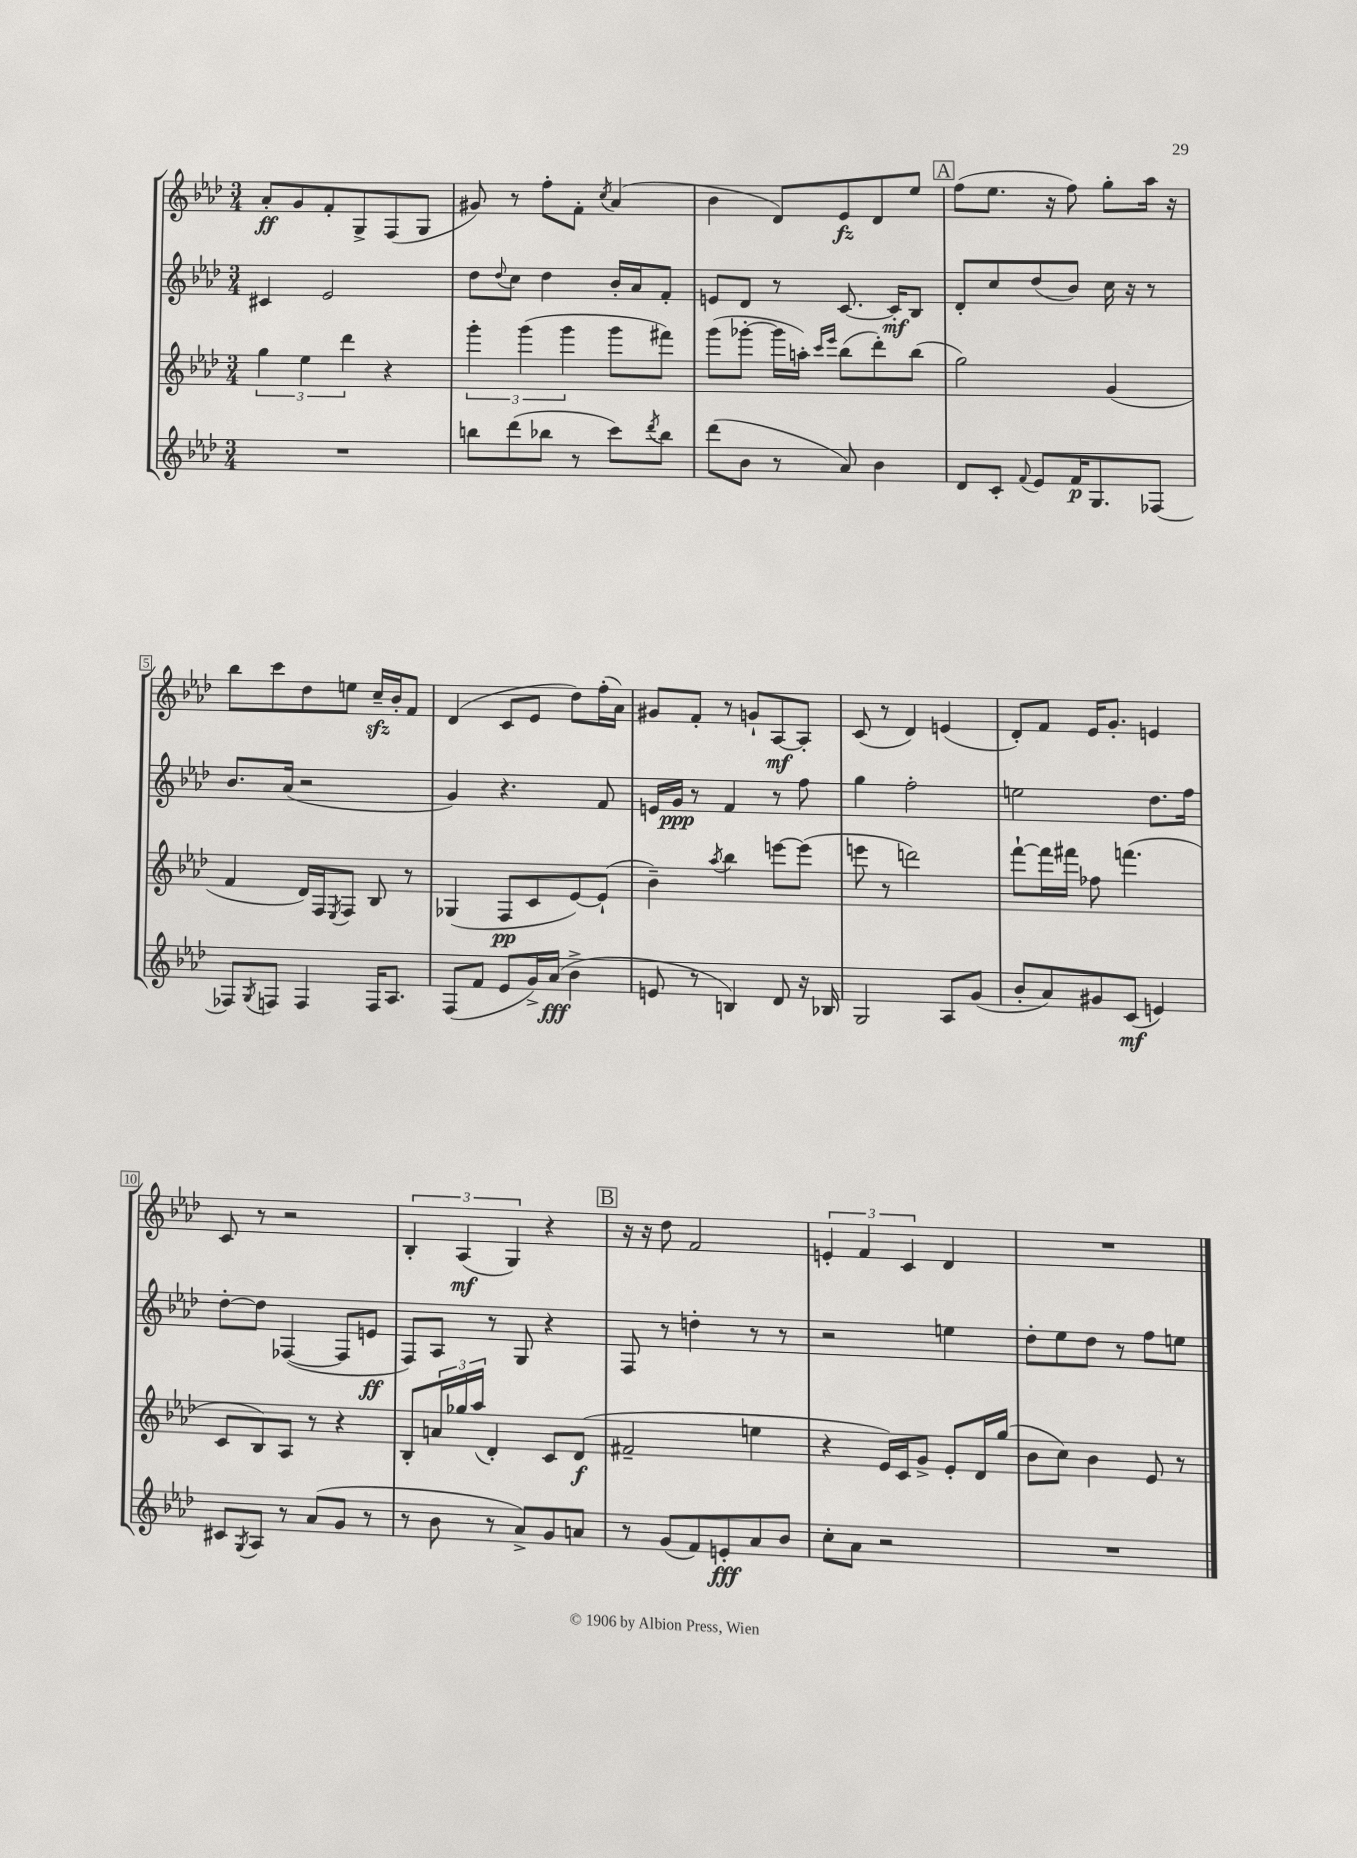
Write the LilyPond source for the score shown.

<<
\new StaffGroup <<
\new Staff = "s0" {
    \clef treble \key aes \major \numericTimeSignature \time 3/4
    aes'8-.\ff g'8 f'8-. g8-> f8( g8 |
    gis'8) r8 f''8-. f'8-. \acciaccatura { c''8 } aes'4( |
    bes'4 des'8) ees'8\fz des'8 ees''8 |
    \mark \markup { \box "A" } f''8( ees''8. r16 f''8) g''8-. aes''16 r16 |
    bes''8 c'''8 des''8 e''8 c''16--\sfz bes'16-. f'8 |
    des'4( c'8 ees'8 des''8) f''16-.( aes'16) |
    gis'8 f'8-. r8 g'8-! aes8~\mf aes8-. |
    c'8( r8 des'4) e'4( |
    des'8-.) f'8 ees'16 g'8.-. e'4 |
    c'8 r8 r2 |
    \tuplet 3/2 { bes4-. aes4\mf( g4) } r4 |
    \mark \markup { \box "B" } r16 r16 des''8 f'2 |
    \tuplet 3/2 { e'4-. f'4 c'4 } des'4 |
    R2. \bar "|." |
}
\new Staff = "s1" {
    \clef treble \key aes \major \numericTimeSignature \time 3/4
    cis'4 ees'2 |
    des''8 \appoggiatura { des''8 } c''8 des''4 bes'16-. aes'16 f'8-. |
    e'8 des'8 r8 c'8.~ c'16-.\mf bes8 |
    \mark \markup { \box "A" } des'8-. c''8 des''8( bes'8) c''16 r16 r8 |
    bes'8. aes'16( r2 |
    g'4) r4. f'8 |
    e'16 g'16\ppp r8 f'4 r8 f''8 |
    g''4 f''2-. |
    e''2 des''8. f''16 |
    des''8~-. des''8 fes4~( fes8 e'8\ff |
    f8) aes8 r8 g8 r4 |
    \mark \markup { \box "B" } f8 r8 d''4-. r8 r8 |
    r2 e''4 |
    des''8-. ees''8 des''8 r8 f''8 e''8 \bar "|." |
}
\new Staff = "s2" {
    \clef treble \key aes \major \numericTimeSignature \time 3/4
    \tuplet 3/2 { g''4 ees''4 des'''4 } r4 |
    \tuplet 3/2 { g'''4-. g'''4( g'''4 } g'''8 fis'''8) |
    g'''8( ges'''8~-. ges'''16 a''16-.) \grace { c'''16 ees'''16 } bes''8( des'''8-.) bes''8( |
    \mark \markup { \box "A" } g''2) g'4( |
    f'4 des'16) f16 \acciaccatura { ees8 } f8 bes8 r8 |
    ges4( f8\pp c'8 ees'8~) ees'8-!( |
    bes'4--) \acciaccatura { aes''8 } bes''4 e'''8~ e'''8( |
    e'''8 r8 d'''2) |
    f'''8~-! f'''16 fis'''16 fes''8 f'''4.( |
    c'8 bes8) aes8 r8 r4 |
    bes8-. \tuplet 3/2 { a'16 ges''16 aes''16( } des'4-.) c'8 des'8\f( |
    \mark \markup { \box "B" } fis'2-- e''4 |
    r4 ees'16) c'16 g'8-> ees'8-. des'16 g''16( |
    bes'8 c''8) bes'4 ees'8 r8 \bar "|." |
}
\new Staff = "s3" {
    \clef treble \key aes \major \numericTimeSignature \time 3/4
    R2. |
    b''8 des'''8( bes''8 r8 c'''8) \acciaccatura { des'''8 } bes''8 |
    des'''8( bes'8 r8 aes'8) bes'4 |
    \mark \markup { \box "A" } des'8 c'8-. \appoggiatura { f'8 } ees'8 f'16\p g8. fes8~ |
    fes8 \acciaccatura { g8 } f8 f4 f16 aes8. |
    f8( f'8 ees'8 g'16->) aes'16\fff( bes'4-> |
    e'8 r8 b4) des'8 r16 bes16 |
    g2 aes8 g'8( |
    bes'8-. aes'8) gis'8 c'8\mf( e'4) |
    cis'8 \acciaccatura { g8 } aes8 r8 aes'8( g'8 r8 |
    r8 bes'8 r8 aes'8->) g'8 a'8 |
    \mark \markup { \box "B" } r8 g'8( f'8) e'8-.\fff aes'8 bes'8 |
    c''8-. aes'8 r2 |
    R2. \bar "|." |
}
>>
>>
\layout { \context { \Score \override BarNumber.stencil = #(make-stencil-boxer 0.1 0.3 ly:text-interface::print) } }
